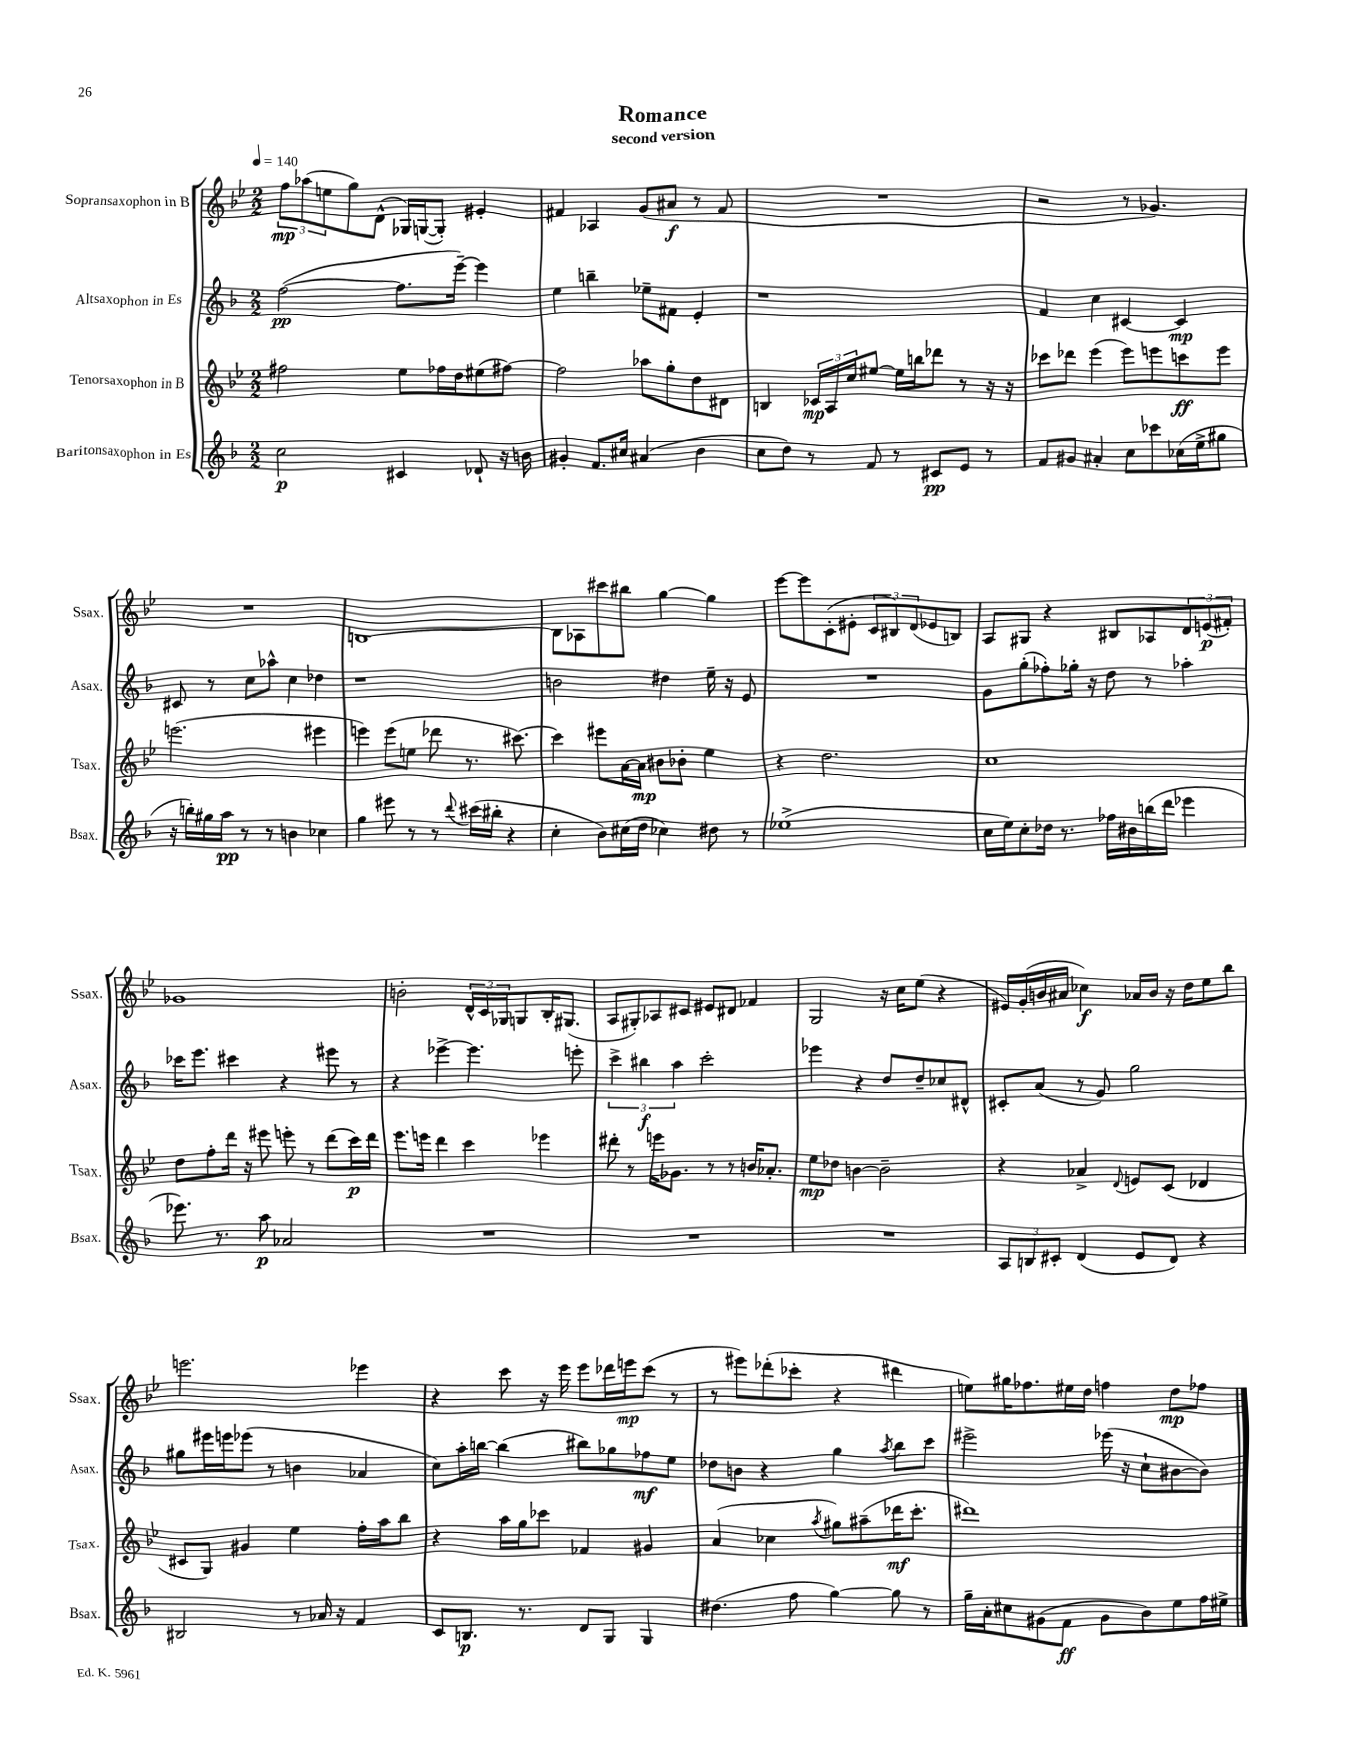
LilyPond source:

\header { title = "Romance" subtitle = "second version" }
<<
\new StaffGroup <<
\new Staff = "s0" \with { instrumentName = "Sopransaxophon in B" shortInstrumentName = "Ssax." } {
    \clef treble \key bes \major \numericTimeSignature \time 2/2 \tempo 4 = 140
    \tuplet 3/2 { f''8\mp aes''8( e''8 } g''8) d'8-^( ges16) g16~( g8-.) eis'4-. |
    fis'4 aes4 g'8( ais'8\f r8 fis'8 |
    R1 |
    r2 r8 ges'4.) |
    R1 |
    b1~ |
    b8 aes8 cis'''8 bis''8 g''4~ g''4 |
    ees'''8~ ees'''8 c'8-.( eis'8-. \tuplet 3/2 { c'8 bis8) d'8( } ees'8 b8) |
    a8 gis8 r4 bis8 aes8 \tuplet 3/2 { d'8 e'8\p( fis'8-.) } |
    ges'1 |
    b'2-. \tuplet 3/2 { d'16-^ c'16 ges16 } g8 bes16-. gis8.( |
    a8 gis8-.) aes8 cis'8 eis'8 dis'8 fes'4 |
    g2 r16 c''16 ees''8( r4 |
    eis'16) g'16-.( b'16 ais'16 ces''4\f) aes'16 b'16 r16 d''16 ees''8 bes''8 |
    e'''2. ees'''4 |
    r4 c'''8 r16 ees'''16 ees'''8 des'''16 e'''16\mp c'''8( r8 |
    r8 eis'''8) des'''8-.( ces'''8-. r4 dis'''4 |
    e''8) gis''16 fes''8. eis''16 d''16 f''4 d''8\mp fes''8 \bar "|." |
}
\new Staff = "s1" \with { instrumentName = "Altsaxophon in Es" shortInstrumentName = "Asax." } {
    \clef treble \key f \major \numericTimeSignature \time 2/2
    f''2~\pp( f''8. e'''16~--) e'''4 |
    e''4 b''4-- ees''8-- fis'8 e'4-. |
    r1 |
    f'4 c''4 cis'4~ cis'4\mp |
    cis'8 r8 c''8 aes''8-^ c''4 des''4 |
    r1 |
    b'2 dis''4 e''16-- r16 e'8 |
    R1 |
    g'8 g''8-.( fes''8-.) ges''16-. r16 d''8 r8 aes''4-. |
    ces'''16 e'''8. cis'''4 r4 eis'''8 r8 |
    r4 ees'''4~-> ees'''4. e'''8-. |
    \tuplet 3/2 { c'''4-> bis''4\f a''4 } c'''2-. |
    ees'''4 r4 d''8 d''8-- ces''8 dis'8-^ |
    cis'8-. a'8( r8 g'8) g''2 |
    gis''8 eis'''16 e'''16 ees'''8( r8 b'4 aes'4 |
    c''8) a''16-. b''16~ b''4( bis''8) ges''8 fes''8\mf e''8 |
    des''8 b'8 r4 g''4 \acciaccatura { a''8 } bes''8 c'''8 |
    eis'''2-> ees'''16( r16 c''8-! bis'8~ bis'8) \bar "|." |
}
\new Staff = "s2" \with { instrumentName = "Tenorsaxophon in B" shortInstrumentName = "Tsax." } {
    \clef treble \key bes \major \numericTimeSignature \time 2/2
    fis''2 ees''8 fes''16 d''16 eis''8( fis''8~) |
    fis''2 aes''8 g''8-. d''8 dis'8 |
    b4 \tuplet 3/2 { ces'16\mp a16 c''16 } eis''8~ eis''16 b''16 des'''8 r8 r16 r16 |
    ces'''8 des'''8 ees'''4( ees'''8) e'''8 c'''8\ff e'''8 |
    e'''2.( eis'''4 |
    e'''4) e'''8( e''8 des'''8 r8. cis'''8.~) |
    cis'''4 eis'''8 a'16~ a'16\mp bis'8 bes'8-. ees''4 |
    r4 d''2. |
    c''1 |
    d''8 f''8-. d'''16 r16 eis'''8 e'''8-. r8 d'''8( c'''16\p) d'''16 |
    ees'''8. e'''16 d'''4 c'''4 ees'''4 |
    dis'''8-. r8 e'''16 ges'8. r8 r8 b'16 aes'8.-. |
    ees''8\mp des''8 b'4~ b'2-- |
    r4 aes'4-> \appoggiatura { d'8 } e'8 c'8( des'4 |
    cis'8 g8) gis'4 ees''4 f''16-. a''16 bes''8 |
    r4 a''16 g''16 ces'''8 fes'4 gis'4 |
    a'4( ces''4 \acciaccatura { a''8 } gis''8) ais''8--( des'''16\mf c'''8.-. |
    dis'''1) \bar "|." |
}
\new Staff = "s3" \with { instrumentName = "Baritonsaxophon in Es" shortInstrumentName = "Bsax." } {
    \clef treble \key f \major \numericTimeSignature \time 2/2
    c''2\p cis'4 des'8-! r16 b'16 |
    gis'4-. f'8. cis''16 ais'4( bes'4 |
    c''8 d''8) r8 f'8 r8 cis'8\pp e'8 r8 |
    f'8 gis'8 ais'4-. c''8 ces'''8 ces''16( e''16-> gis''8 |
    r16 b''16-.) gis''16 a''16\pp r8 r8 b'4 ces''4 |
    g''4 eis'''8 r8 r8 \appoggiatura { d'''8 } cis'''16( bis''16-. r4 |
    c''4-. bes'8) cis''16( d''16 ces''4) dis''8 r8 |
    ees''1->( |
    c''16 e''16) c''8-. des''16 r8. fes''16 bis'16 b''16( d'''16 ees'''4 |
    ees'''8.) r8. a''8\p aes'2 |
    R1 |
    R1 |
    R1 |
    \tuplet 3/2 { a8 b8 cis'8-. } d'4( e'8 d'8) r4 |
    bis2 r8 aes'16 r16 f'4 |
    c'8 b8.\p r8. d'8 g8 g4 |
    dis''4.( f''8 g''4~) g''8 r8 |
    g''16-- a'16-. cis''8 gis'8( f'8\ff gis'8 bes'8) e''8 f''16 eis''16-> \bar "|." |
}
>>
>>
\layout { \context { \Score \remove "Bar_number_engraver" } }
